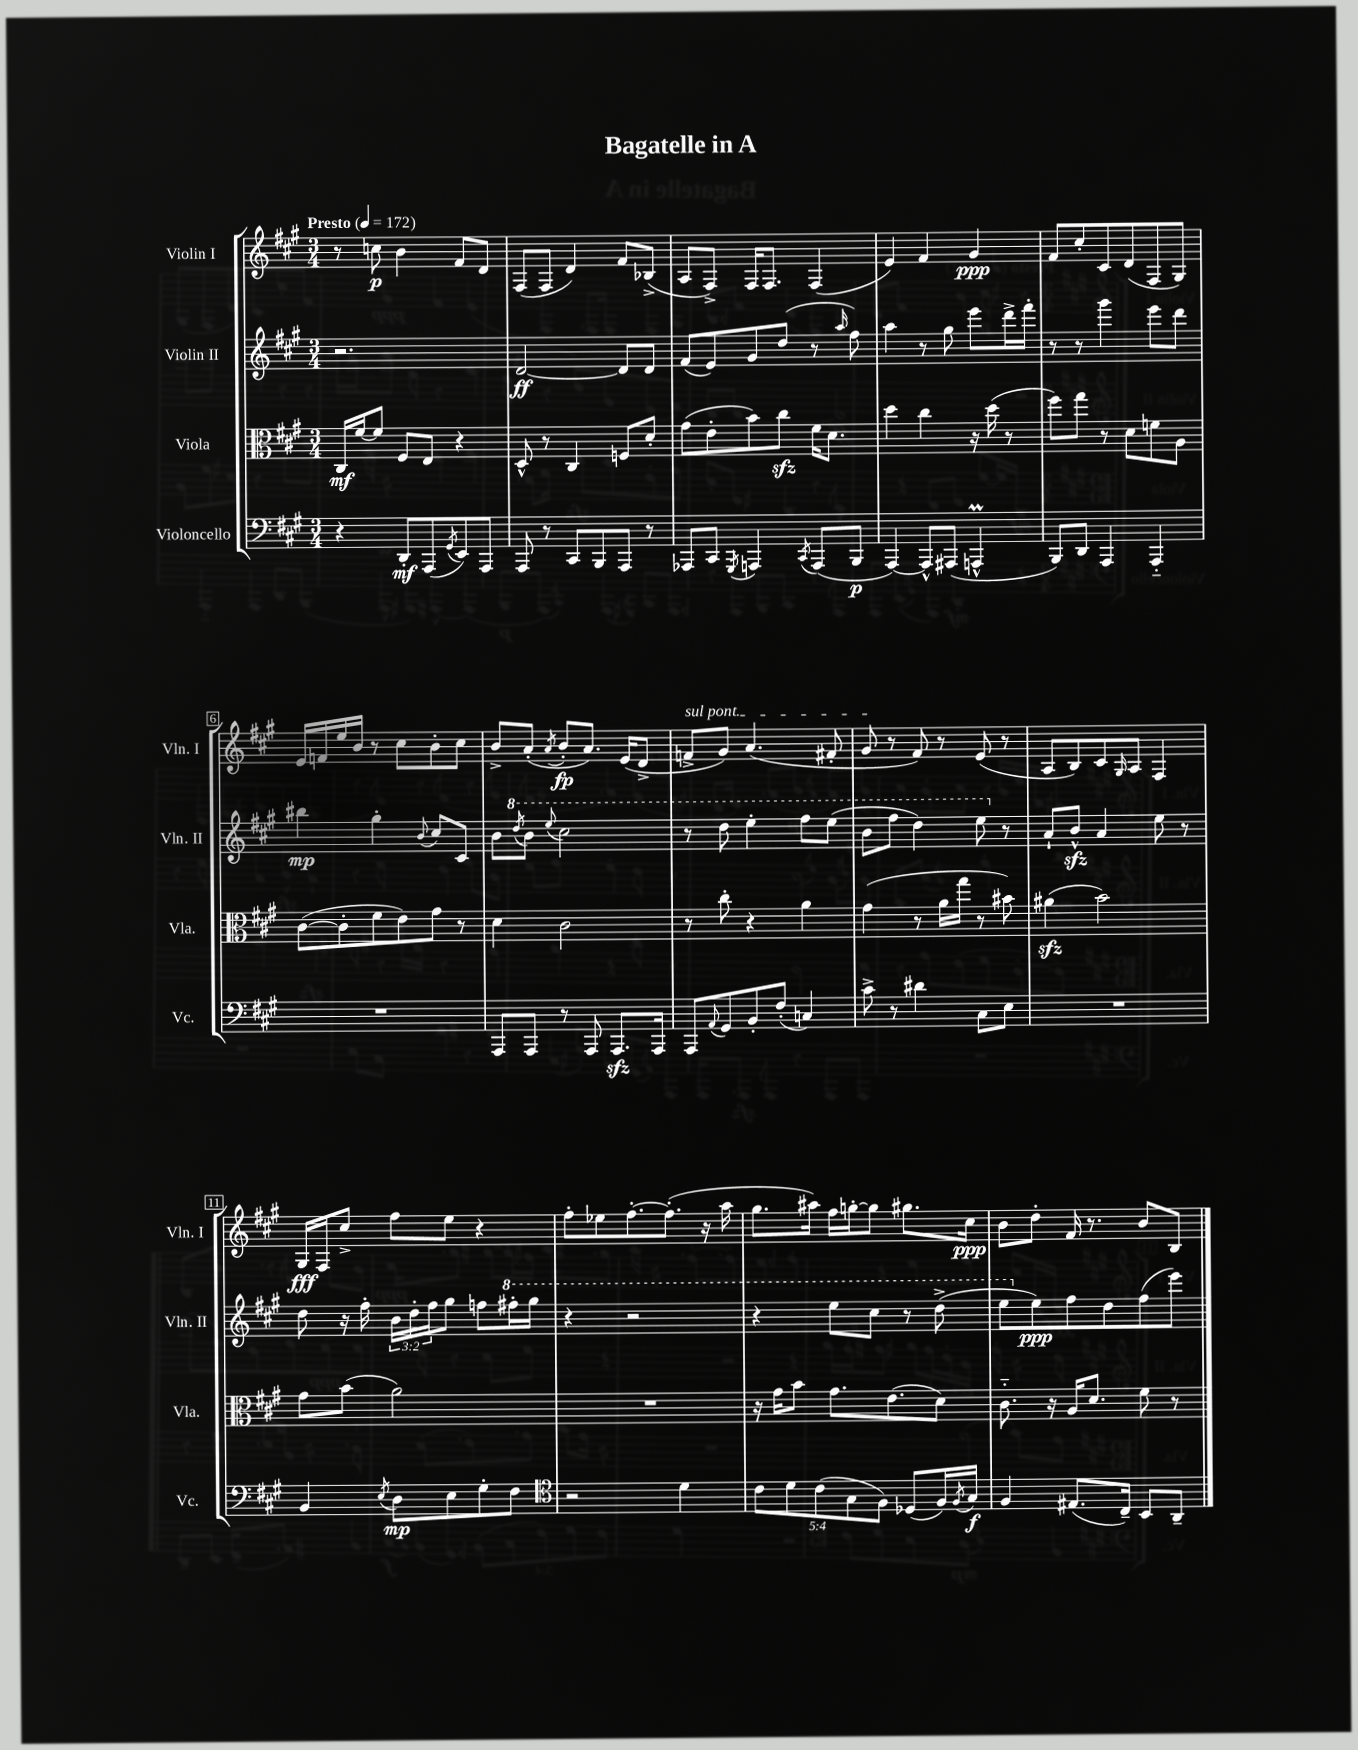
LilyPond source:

\header { title = "Bagatelle in A" }
<<
\new StaffGroup <<
\new Staff = "s0" \with { instrumentName = "Violin I" shortInstrumentName = "Vln. I" } {
    \clef treble \key a \major \numericTimeSignature \time 3/4 \tempo "Presto" 4 = 172
    r8 c''8\p b'4 fis'8 d'8 |
    fis8( fis8 d'4) fis'8 bes8->( |
    a8 fis8->) fis16 fis8. fis4( |
    e'4) fis'4 gis'4\ppp |
    fis'8 cis''8-. cis'8 d'8( fis8 gis8) |
    e'16 f'16 e''16 b'16 r8 cis''8 b'8-. cis''8 |
    b'8-> a'8-.( \acciaccatura { a'8 } b'8-.\fp a'8.) e'16( d'8-> |
    \once \override TextSpanner.bound-details.left.text = \markup { \italic "sul pont." } f'8->\startTextSpan gis'8) a'4.( fis'8-. |
    gis'8\stopTextSpan r8 fis'8) r8 e'8( r8 |
    a8 b8) cis'8 \grace { gis16 } a8 fis4 |
    gis16\fff fis16 cis''8-> fis''8 e''8 r4 |
    fis''8-. ees''8 fis''8.~-. fis''8.-.( r16 a''16 |
    gis''8. ais''16) fis''16 g''16~-. g''8 gis''8. cis''16\ppp |
    b'8 d''8-. fis'16 r8. b'8 b8 \bar "|." |
}
\new Staff = "s1" \with { instrumentName = "Violin II" shortInstrumentName = "Vln. II" } {
    \clef treble \key a \major \numericTimeSignature \time 3/4 \override Staff.TupletNumber.text = #tuplet-number::calc-fraction-text
    r2. |
    d'2~\ff d'8 d'8 |
    fis'8( e'8) gis'8 d''8( r8 \grace { a''16 } fis''8) |
    a''4 r8 gis''8 e'''8 d'''16-> fis'''16-. |
    r8 r8 gis'''4 e'''8 d'''8 |
    bis''4\mp gis''4-. \appoggiatura { b'8 } cis''8 cis'8 |
    b'8 \ottava #1 \acciaccatura { d'''8 } b''8 \appoggiatura { e'''8 } cis'''2 |
    r8 d'''8 e'''4-. fis'''8 e'''8( |
    b''8 fis'''8 d'''4) e'''8 \ottava #0 r8 |
    a'8-! b'8-^\sfz a'4 e''8 r8 |
    d''8 r16 fis''16-. \tuplet 3/2 { b'16 d''16-. fis''16 } gis''8 f''8 \ottava #1 fis'''!16-. gis'''16 |
    r4 r2 |
    r4 e'''8 cis'''8 r8 d'''8->( |
    e'''8 \ottava #0 e''8\ppp) fis''8 d''8 fis''8( e'''8) \bar "|." |
}
\new Staff = "s2" \with { instrumentName = "Viola" shortInstrumentName = "Vla." } {
    \clef alto \key a \major \numericTimeSignature \time 3/4
    cis16\mf fis'16~ fis'8 fis8 e8 r4 |
    d8-^ r8 cis4 f8 d'8-. |
    gis'8( e'8-. b'8) cis''8\sfz fis'16 d'8. |
    d''4 cis''4 r16 d''16( r8 |
    fis''8) gis''8 r8 d'8 f'8 a8 |
    cis'8~( cis'8-. fis'8 e'8) gis'8 r8 |
    d'4 cis'2 |
    r8 cis''8-. r4 a'4 |
    gis'4( r8 a'16 gis''16 r8 bis'8) |
    ais'4\sfz( b'2) |
    gis'8 b'8( a'2) |
    R2. |
    r16 gis'16 b'8 gis'8. e'8.( d'8) |
    cis'8.-_ r16 a16 d'8. fis'8 r8 \bar "|." |
}
\new Staff = "s3" \with { instrumentName = "Violoncello" shortInstrumentName = "Vc." } {
    \clef bass \key a \major \numericTimeSignature \time 3/4 \override Staff.TupletNumber.text = #tuplet-number::calc-fraction-text
    r4 d,8-.\mf a,,8( \acciaccatura { gis,8 } e,8) a,,8 |
    a,,8 r8 cis,8 b,,8 a,,8 r8 |
    aes,,8 cis,8 \acciaccatura { gis,,8 } a,,4 \acciaccatura { cis,8 } a,,8( b,,8\p |
    a,,4~) a,,8-^ ais,,8( a,,4-^\prall |
    b,,8) d,8 a,,4 a,,4-_ |
    R2. |
    a,,8 a,,8 r8 a,,8 a,,8.\sfz a,,16 |
    a,,8 \appoggiatura { a,8 } gis,8 b,8-. fis8-.( c4) |
    cis'8-> r8 dis'4 cis8 e8 |
    R2. |
    b,4 \acciaccatura { e8 } d8\mp e8 gis8-. fis8 |
    \clef tenor r2 d'4 |
    \tuplet 5/4 { cis'8 d'8 cis'8( gis8 fis8) } des8( fis16) \acciaccatura { fis8 } gis16\f |
    fis4 eis8.( cis16--) b,8 a,8-- \bar "|." |
}
>>
>>
\layout { \context { \Score \override BarNumber.stencil = #(make-stencil-boxer 0.1 0.3 ly:text-interface::print) } }
